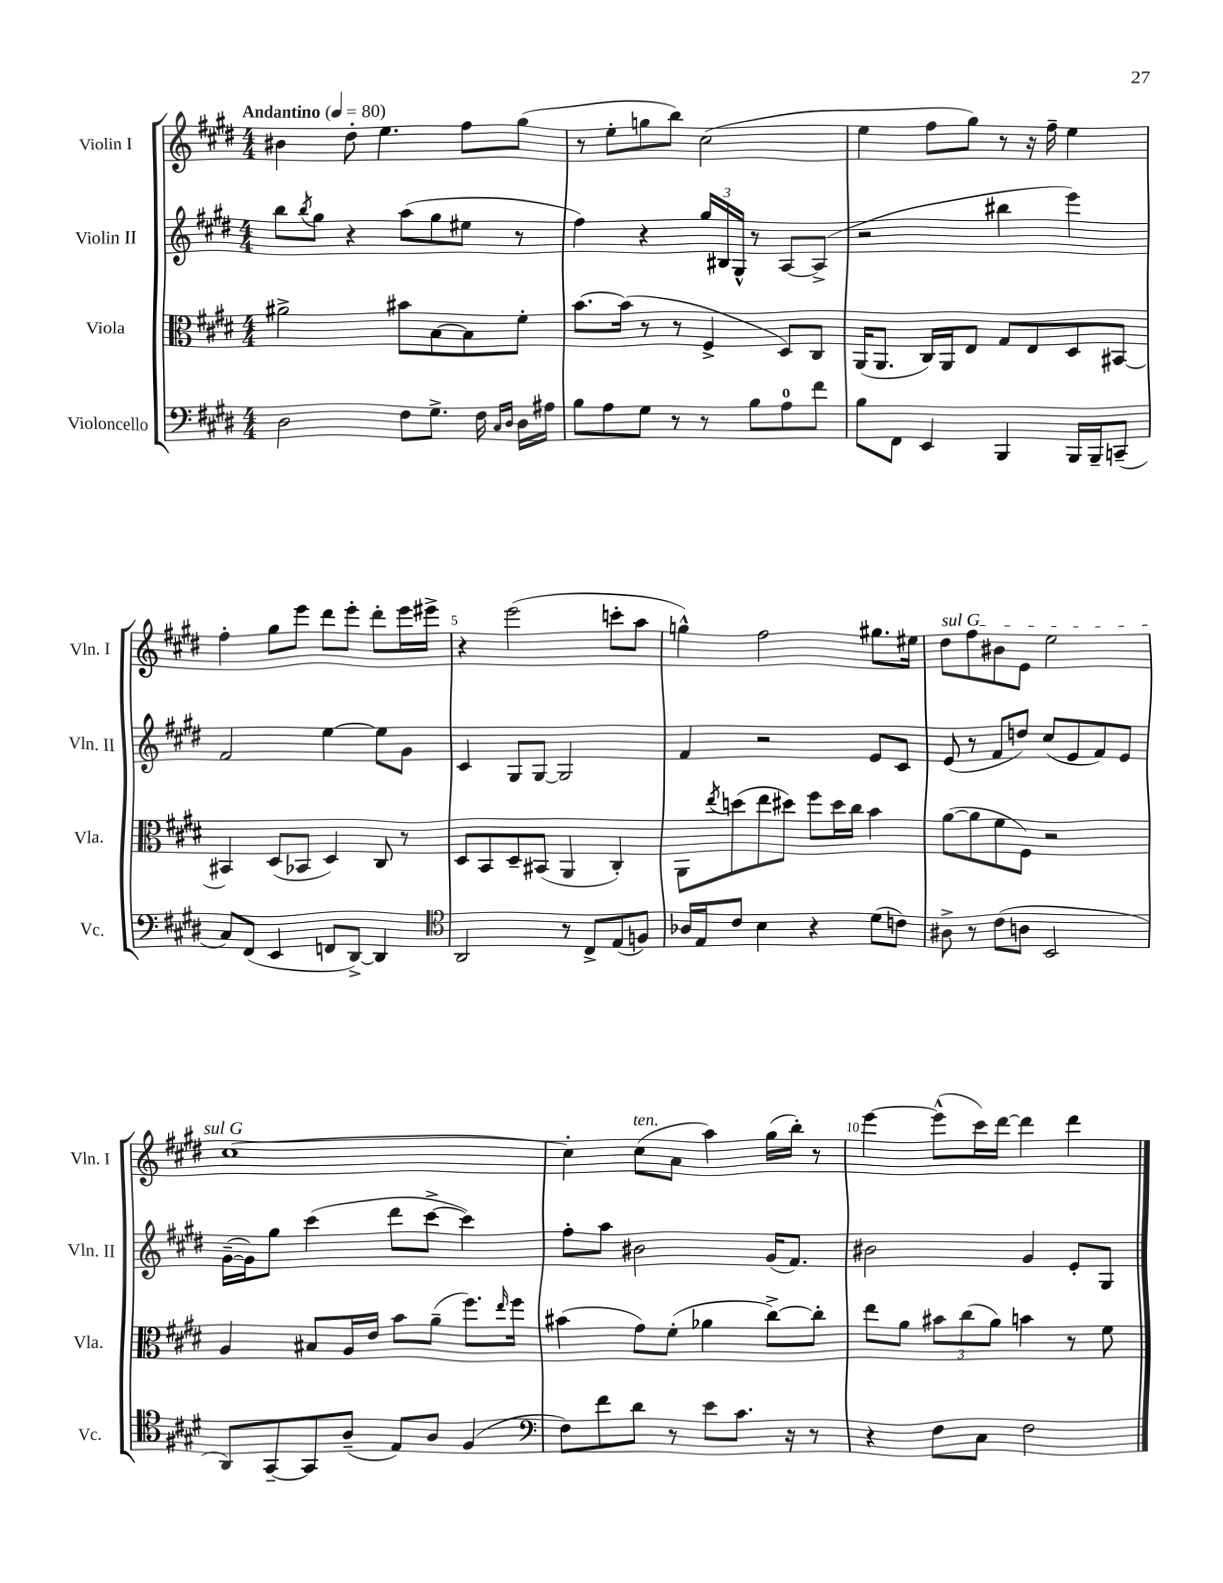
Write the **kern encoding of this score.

**kern	**kern	**kern	**kern
*staff4	*staff3	*staff2	*staff1
*clefF4	*clefC3	*clefG2	*clefG2
*k[f#c#g#d#]	*k[f#c#g#d#]	*k[f#c#g#d#]	*k[f#c#g#d#]
*M4/4	*M4/4	*M4/4	*M4/4
*MM80	*MM80	*MM80	*MM80
2D#	2a#^	8bb	4b#
.	.	8qbb	.
.	.	8gg#	.
.	.	4r	8dd#'
.	.	.	4.ee
8F#	8b#	(8aa	.
8.G#^	[8B	8gg#	.
.	8B]	8ee#	8ff#
16F#	.	.	.
16qqC#	.	.	.
16qqD#	.	.	.
16D#	8f#'	8r	(8gg#
16A#	.	.	.
=	=	=	=
8B	[8.b	4ff#)	8r
8A	.	.	8ee'
.	(16b]	.	.
8G#	8r	4r	8gg
8r	8r	.	8bb)
8r	4F#^	24gg#	(2cc#
.	.	24B#	.
.	.	24G#^^	.
8B	.	8r	.
8A	8D#)	[8A	.
8f#	8C#	(8A^]	.
=	=	=	=
8B	(16AA	2r	4ee
.	8.AA	.	.
8FF#	.	.	.
4EE	16C#)	.	8ff#
.	16AA	.	.
.	8E	.	8gg#)
4BBB	8G#	4bb#	8r
.	8E	.	16r
.	.	.	16ff#~
16BBB	8D#	4eee)	4ee
16BBB~	.	.	.
(8CC~	[8BB#	.	.
=	=	=	=
8C#)	4BB#]	2f#	4ff#'
(8FF#	.	.	.
4EE	(8D#	.	8gg#
.	8BB-	.	8eee
8FF	4D#)	[4ee	8ddd#
[8DD#^)	.	.	8eee'
4DD#]	8C#	8ee]	8ddd#'
.	8r	8g#	16eee
.	.	.	16eee#^
=	=	=	=
*clefC4	*	*	*
2AA	8D#	4c#	4r
.	8BB	.	.
.	8D#~	8G#	(2eee
.	(8BB#	[8G#	.
8r	4AA	2G#]	.
8C#^	.	.	.
(8E	4C#')	.	8ccc'
8F)	.	.	8aa
=	=	=	=
16A-	8AA	4f#	4gg^^)
16E	.	.	.
.	8qee	.	.
8c#	(8dd	.	.
4B	8ee	2r	2ff#
.	8dd#)	.	.
4r	8ff#	.	.
.	16dd#	.	.
.	16cc#	.	.
(8d#	4b	8e	8.gg#
8c)	.	8c#	.
.	.	.	16ee#
=	=	=	=
8A#^	([8a	(8e	8dd#
8r	8a]	8r	8ff#
(8c#	8f#	8f#	8b#
8A	8F#)	8dd)	8e
2BB	2r	(8cc#	2ee
.	.	8e	.
.	.	8f#)	.
.	.	8e	.
=	=	=	=
8AA)	4A	([16g#~	[1cc#
.	.	16g#])	.
[8GG#~	.	8gg#	.
8GG#]	8B#	(4ccc#	.
(8A~	16A	.	.
.	16e	.	.
8E)	8b	8ddd#	.
8A	(8a~	[8ccc#^	.
(4F#	8.ff#)	4ccc#])	.
.	16qqee	.	.
.	16ff#	.	.
=	=	=	=
*clefF4	*	*	*
8F#)	(4b#	8ff#'	4cc#']
8f#	.	8aa	.
8d#	8g#)	2b#	(8cc#
8r	(8f#'	.	8a
8e	4a-	.	4aa)
8.c#	.	.	.
.	[8cc#^)	(16g#	(16gg#
16r	.	8.f#)	16bb')
8r	8cc#']	.	8r
=	=	=	=
4r	8ee	2b#	[4eee
.	8a	.	.
8F#	12b#	.	(8eee^^]
.	(12cc#	.	.
8C#	.	.	16ccc#)
.	12a)	.	.
.	.	.	[16ddd#
2F#	4b	4g#	4ddd#]
.	8r	8e'	4ddd#
.	8f#	8G#	.
==	==	==	==
*-	*-	*-	*-
